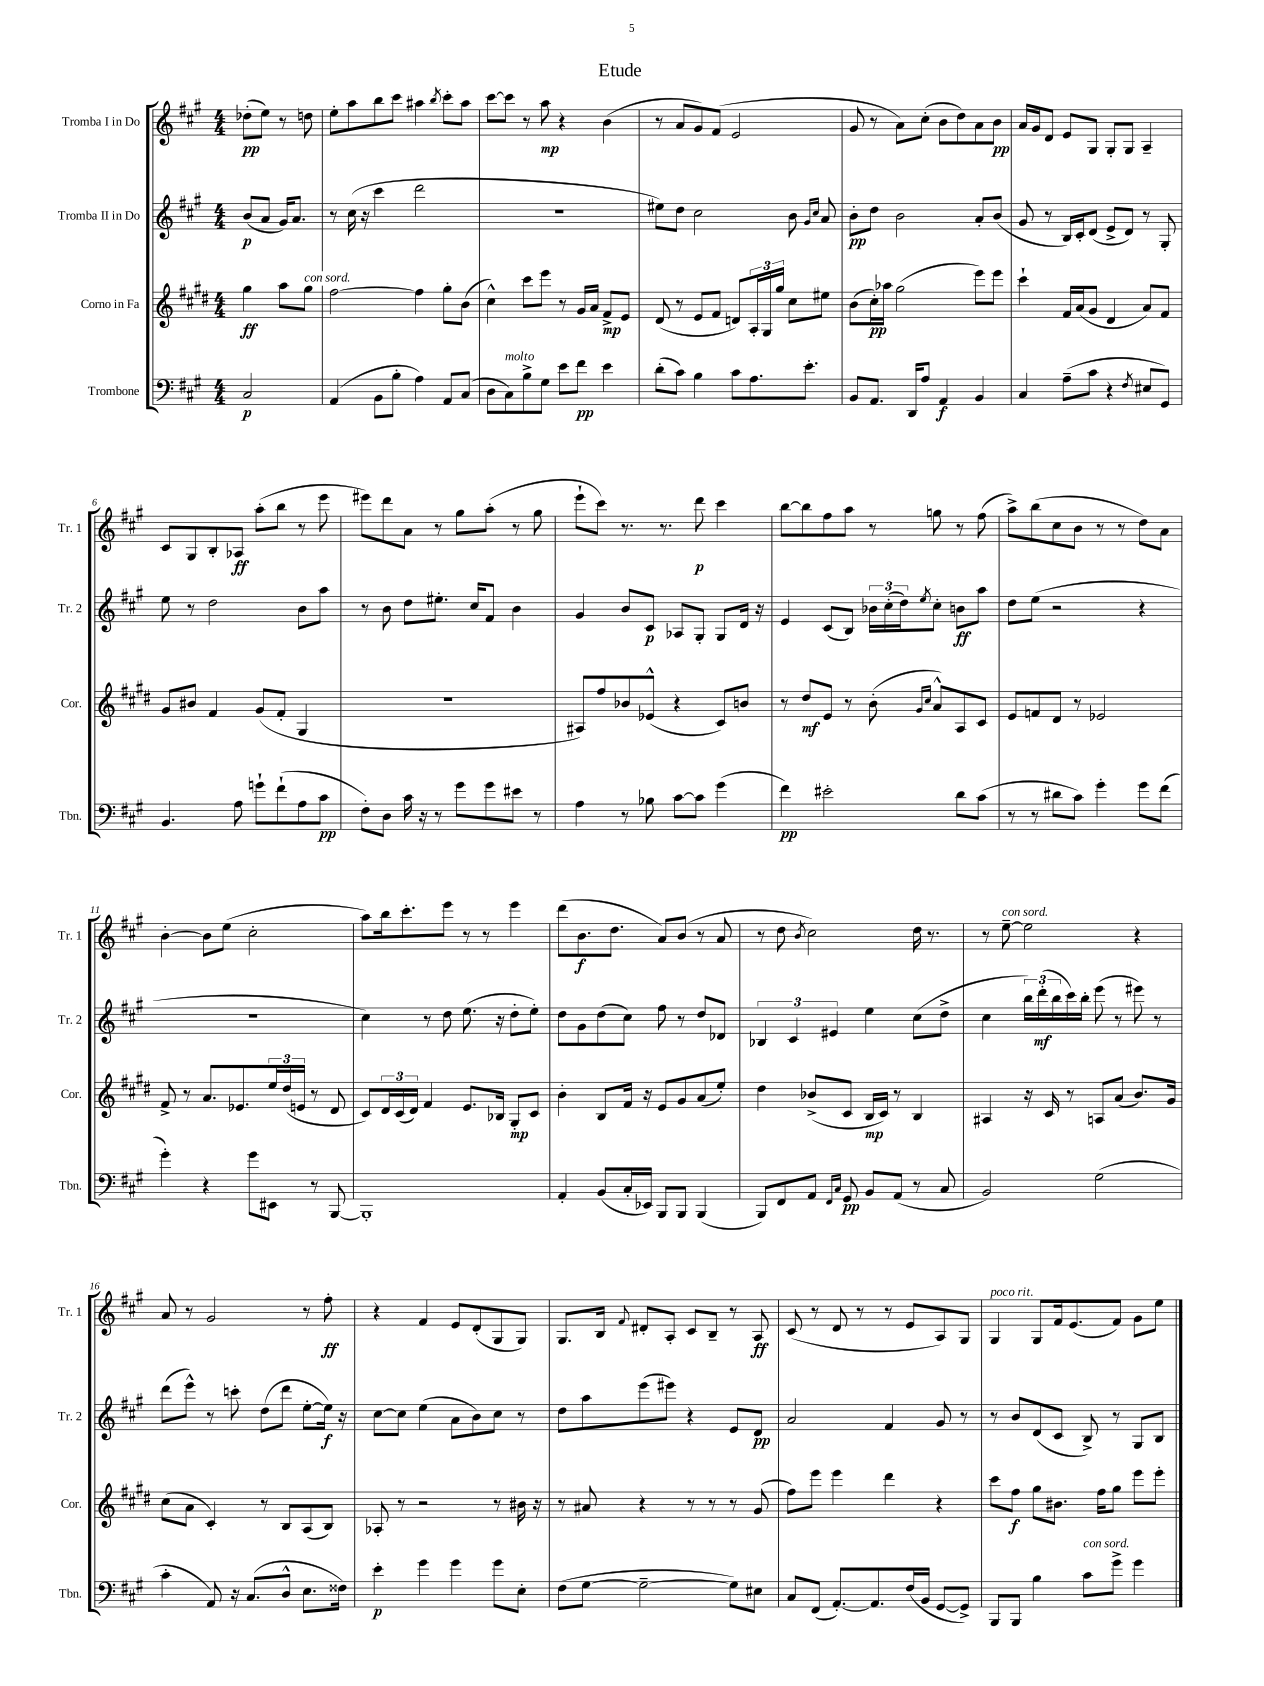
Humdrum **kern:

**kern	**dynam	**kern	**dynam	**kern	**dynam	**kern	**dynam
*part4	*part4	*part3	*part3	*part2	*part2	*part1	*part1
*staff4	*staff4	*staff3	*staff3	*staff2	*staff2	*staff1	*staff1
*I"Trombone	*	*I"Corno in Fa	*	*I"Tromba II in Do	*	*I"Tromba I in Do	*
*I'Tbn.	*	*I'Cor.	*	*I'Tr. 2	*	*I'Tr. 1	*
*clefF4	*	*clefG2	*	*clefG2	*	*clefG2	*
*k[f#c#g#]	*	*k[f#c#g#d#]	*	*k[f#c#g#]	*	*k[f#c#g#]	*
*M4/4	*	*M4/4	*	*M4/4	*	*M4/4	*
=	=	=	=	=	=	=	=
2C#/	p	4gg#\	ff	(8b/L	p	(8dd-X'\L	pp
.	.	.	.	8a/J	.	8ee\J)	.
.	.	8aa\L	.	16g#/KL)	.	8r	.
.	.	.	.	8.a/J	.	.	.
!	!	!LO:TX:a:i:t=con sord.	!	!	!	!	!
.	.	8gg#\J	.	.	.	8ddn\	.
=1	=1	=1	=1	=1	=1	=1	=1
(4AA/	.	[2ff#\	.	8r	.	8ee'\L	.
.	.	.	.	(16cc#\	.	8aa\	.
.	.	.	.	16r	.	.	.
8BB\L	.	.	.	4ccc#\	.	8bb\	.
8B'\J	.	.	.	.	.	8ccc#\J	.
4A\)	.	4ff#\]	.	2ddd\	.	4aa#X\	.
.	.	.	.	.	.	8qbb/	.
8AA/L	.	8gg#'\L	.	.	.	8ccc#'\L	.
(8C#/J	.	(8b\J	.	.	.	8aa#\J	.
=2	=2	=2	=2	=2	=2	=2	=2
8D\L	.	4cc#^^\)	.	1r	.	[8ccc#\L	.
!LO:TX:a:i:t=molto	!	!	!	!	!	!	!
8C#\)	.	.	.	.	.	8ccc#\J]	.
8B^\	.	8ccc#\L	.	.	.	8r	.
8G#\J	.	8eee\J	.	.	.	8aa\	mp
8e\L	.	8r	.	.	.	4r	.
8f#\J	pp	16g#/LL	.	.	.	.	.
.	.	16a/JJ	.	.	.	.	.
4e\	.	8f#^/L	mp	.	.	(4b\	.
.	.	8e/J	.	.	.	.	.
=3	=3	=3	=3	=3	=3	=3	=3
(8d'\L	.	(8d#/	.	8ee#X\L)	.	8r	.
8c#\J)	.	8r	.	8dd\J	.	8a/L	.
4B\	.	8e/L	.	2cc#\	.	8g#/)	.
.	.	8f#/J	.	.	.	(8f#/J	.
8c#\L	.	8dn/L)	.	.	.	2e/	.
8.A\	.	24A'/L	.	.	.	.	.
.	.	24G#/	.	.	.	.	.
.	.	24gg#/JJ	.	.	.	.	.
.	.	8cc#\L	.	8b\	.	.	.
8.e'\J	.	.	.	.	.	.	.
.	.	.	.	16qqg#/LL	.	.	.
.	.	.	.	16qqcc#/JJ	.	.	.
.	.	8ee#X\J	.	8a/	.	.	.
=4	=4	=4	=4	=4	=4	=4	=4
8BB/L	.	(8b\L	.	8b'\L	pp	8g#/	.
8.AA/J	.	16cc#'\L)	pp	8dd\J	.	8r	.
.	.	16aa-X\JJ	.	.	.	.	.
.	.	(2gg#\	.	2b\	.	8a\L)	.
16DD/KL	.	.	.	.	.	.	.
8A/J	.	.	.	.	.	(8cc#'\J	.
4AA/	f	.	.	.	.	8b\L	.
.	.	.	.	.	.	8dd\)	.
4BB/	.	8eee\L)	.	8a'/L	.	8a\	.
.	.	8eee\J	.	(8b/J	.	8b\J	pp
=5	=5	=5	=5	=5	=5	=5	=5
4C#/	.	4ccc#`\	.	8g#/	.	16a/LL	.
.	.	.	.	.	.	16g#/J	.
.	.	.	.	8r	.	8d/J	.
(8A~\L	.	16f#/LL	.	16B/LL)	.	8e/L	.
.	.	(16a/J	.	16c#'/J	.	.	.
8c#\J	.	8g#/J	.	(8d/J	.	8G#/J	.
4r	.	4d#/	.	8e^/L	.	8G#'/L	.
.	.	.	.	8d/J)	.	8G#/J	.
8qF#/	.	.	.	.	.	.	.
8E#X/L	.	8a/L)	.	8r	.	4A~/	.
8GG#/J)	.	8f#/J	.	8G#'/	.	.	.
!!LO:LB:g=z
=6	=6	=6	=6	=6	=6	=6	=6
4.BB/	.	8g#/L	.	8ee\	.	8c#/L	.
.	.	8b#X/J	.	8r	.	8G#/	.
.	.	4f#/	.	2dd\	.	8B'/	.
8A\	.	.	.	.	.	8A-X/J	ff
8gn`\L	.	(8g#/L	.	.	.	(8aa'\L	.
(8f#`\	.	8f#'/J	.	.	.	8bb\J	.
8A\	.	4G#/	.	8b\L	.	8r	.
8c#\J	pp	.	.	8aa\J	.	8eee\	.
=7	=7	=7	=7	=7	=7	=7	=7
8F#'\L)	.	1r	.	8r	.	8eee#X\L)	.
8D\J	.	.	.	8b\	.	8ddd\	.
16c#\	.	.	.	8dd\L	.	8a\J	.
16r	.	.	.	.	.	.	.
8r	.	.	.	8.ee#X'\J	.	8r	.
8g#\L	.	.	.	.	.	8gg#\L	.
.	.	.	.	16cc#/KL	.	.	.
8g#\	.	.	.	8f#/J	.	(8aa'\J	.
8e#X\J	.	.	.	4b\	.	8r	.
8r	.	.	.	.	.	8gg#\	.
=8	=8	=8	=8	=8	=8	=8	=8
4A\	.	8A#X/L)	.	4g#/	.	8eee`\L	.
.	.	8ff#/	.	.	.	8ccc#\J)	.
8r	.	8b-X/	.	8b/L	.	8.r	.
8B-X\	.	(8e-X^^/J	.	8c#/J	p	.	.
.	.	.	.	.	.	8.r	.
[8c#\L	.	4r	.	8A-X/L	.	.	.
8c#\J]	.	.	.	8G#'/J	.	8ddd\	p
(4g#\	.	8c#/L)	.	8G#/L	.	4ccc#\	.
.	.	8bn/J	.	16d/Jk	.	.	.
.	.	.	.	16r	.	.	.
=9	=9	=9	=9	=9	=9	=9	=9
4f#\)	pp	8r	.	4e/	.	[8bb\L	.
.	.	8dd#/L	mf	.	.	8bb\]	.
2e#X'\	.	8e/J	.	(8c#/L	.	8ff#\	.
.	.	8r	.	8B/J)	.	8aa\J	.
.	.	(8b'\	.	24b-X\LL	.	8r	.
.	.	.	.	(24cc#'\	.	.	.
.	.	.	.	24dd\J)	.	.	.
.	.	16qqg#/LL	.	.	.	.	.
.	.	16qqcc#/JJ	.	8qee/	.	.	.
.	.	8a^^/L)	.	8cc#'\J	.	8ggn\	.
8d\L	.	8A/	.	8bn\L	ff	8r	.
(8c#\J	.	8c#/J	.	8aa\J	.	(8ff#\	.
=10	=10	=10	=10	=10	=10	=10	=10
8r	.	8e/L	.	8dd\L	.	8aa^\L)	.
8r	.	8fn/	.	(8ee\J	.	(8bb\	.
8d#X\L	.	8d#/J	.	2r	.	8cc#\	.
8c#\J)	.	8r	.	.	.	8b\J	.
4g#'\	.	2e-X/	.	.	.	8r	.
.	.	.	.	.	.	8r	.
8g#\L	.	.	.	4r	.	8dd\L)	.
(8f#\J	.	.	.	.	.	8a\J	.
!!LO:LB:g=z
=11	=11	=11	=11	=11	=11	=11	=11
4g#'\)	.	8f#^/	.	1r	.	[4b'\	.
.	.	8r	.	.	.	.	.
4r	.	8.a/L	.	.	.	8b\L]	.
.	.	.	.	.	.	(8ee\J	.
.	.	8.e-X/	.	.	.	.	.
8g#\L	.	.	.	.	.	2cc#'\	.
8EE#X\J	.	24ee/L	.	.	.	.	.
.	.	(24dd#/	.	.	.	.	.
.	.	24en/JJ	.	.	.	.	.
8r	.	8r	.	.	.	.	.
[8BBB/	.	8d#/	.	.	.	.	.
=12	=12	=12	=12	=12	=12	=12	=12
1BBB']	.	8c#/L)	.	4cc#\)	.	8aa\L)	.
.	.	24d#/L	.	.	.	16bb\k	.
.	.	(24c#/	.	.	.	.	.
.	.	.	.	.	.	8.ccc#'\	.
.	.	24d#/JJ)	.	.	.	.	.
.	.	4f#/	.	8r	.	.	.
.	.	.	.	8dd\	.	8eee\J	.
.	.	8.e/L	.	(8.ee\	.	8r	.
.	.	.	.	.	.	8r	.
.	.	16B-X/Jk	.	16r	.	.	.
.	.	8G#'/L	mp	8dd'\L	.	4eee\	.
.	.	8c#/J	.	8ee'\J)	.	.	.
=13	=13	=13	=13	=13	=13	=13	=13
4AA'/	.	4b'\	.	8dd\L	.	(8ddd\L	.
.	.	.	.	8g#\	.	8.b\	f
(8BB/L	.	8B/L	.	(8dd\	.	.	.
.	.	.	.	.	.	8.dd\J	.
16C#'/L	.	16f#/Jk	.	8cc#\J)	.	.	.
16EE-X/JJ)	.	16r	.	.	.	.	.
8BBB/L	.	8e/L	.	8ff#\	.	8a/L)	.
8BBB/J	.	8g#/	.	8r	.	(8b/J	.
(4BBB/	.	(8a/	.	8dd/L	.	8r	.
.	.	8ee'/J)	.	8d-X/J	.	8a/	.
=14	=14	=14	=14	=14	=14	=14	=14
8BBB/L)	.	4dd#\	.	6B-X/	.	8r	.
8FF#/	.	.	.	.	.	8dd\	.
.	.	.	.	6c#/	.	.	.
.	.	.	.	.	.	8qb/	.
8AA/J	.	(8b-X^/L	.	.	.	2cc#\)	.
.	.	.	.	6e#X/	.	.	.
16qqFF#/LL	.	.	.	.	.	.	.
16qqC#/JJ	.	.	.	.	.	.	.
8GG#/	pp	8c#/J	.	.	.	.	.
8BB/L	.	16B/LL	mp	4ee\	.	.	.
.	.	16c#/JJ)	.	.	.	.	.
(8AA/J	.	8r	.	.	.	.	.
8r	.	4B/	.	(8cc#\L	.	16dd\	.
.	.	.	.	.	.	8.r	.
8C#/	.	.	.	8dd^\J	.	.	.
=15	=15	=15	=15	=15	=15	=15	=15
2BB/)	.	4A#X/	.	4cc#\	.	8r	.
!	!	!	!	!	!	!LO:TX:a:i:t=con sord.	!
.	.	.	.	.	.	[8ee~\	.
.	.	16r	.	24bb\LL)	.	2ee\]	.
.	.	.	.	(24ddd'\	mf	.	.
.	.	16c#/	.	.	.	.	.
.	.	.	.	24bb\	.	.	.
.	.	8r	.	16ccc#\)	.	.	.
.	.	.	.	16bb'\JJ	.	.	.
(2G#\	.	8An/L	.	(8eee\	.	.	.
.	.	(8a/J	.	8r	.	.	.
.	.	8.b/L)	.	8eee#X\)	.	4r	.
.	.	.	.	8r	.	.	.
.	.	16g#/Jk	.	.	.	.	.
!!LO:LB:g=z
=16	=16	=16	=16	=16	=16	=16	=16
4c#'\	.	(8cc#\L	.	(8ddd\L	.	8a/	.
.	.	8a\J	.	8eee^^\J)	.	8r	.
8AA/)	.	4c#'/)	.	8r	.	2g#/	.
16r	.	.	.	8cccn'\	.	.	.
(8.C#/L	.	.	.	.	.	.	.
.	.	8r	.	(8dd\L	.	.	.
8D^^/J	.	8B/L	.	8ddd\J	.	.	.
8.E\L	.	(8A/	.	[8ee'\L	.	8r	.
.	.	8B/J)	.	16ee\Jk])	f	8ff#'\	ff
16F##X\Jk)	.	.	.	16r	.	.	.
=17	=17	=17	=17	=17	=17	=17	=17
4e'\	p	8A-X'/	.	[8cc#\L	.	4r	.
.	.	8r	.	8cc#\J]	.	.	.
4g#\	.	2r	.	(4ee\	.	4f#/	.
4g#\	.	.	.	8a\L	.	8e/L	.
.	.	.	.	8b\)	.	(8d'/	.
8g#\L	.	8r	.	8cc#\J	.	8G#/	.
8E'\J	.	16b#X\	.	8r	.	8G#/J)	.
.	.	16r	.	.	.	.	.
=18	=18	=18	=18	=18	=18	=18	=18
(8F#\L	.	8r	.	8dd\L	.	8.G#/L	.
[8G#\J	.	8a#X/	.	8aa\	.	.	.
.	.	.	.	.	.	16B/Jk	.
.	.	.	.	.	.	8qqf#/	.
2G#~\_	.	4r	.	(8eee\	.	8d#X'/L	.
.	.	.	.	8eee#X\J)	.	8A'/J	.
.	.	8r	.	4r	.	8c#/L	.
.	.	8r	.	.	.	8B~/J	.
8G#\L])	.	8r	.	8e/L	.	8r	.
8E#X\J	.	(8g#/	.	8d/J	pp	8A/	ff
=19	=19	=19	=19	=19	=19	=19	=19
8C#/L	.	8ff#\L)	.	2a/	.	(8c#/	.
(8FF#/J	.	8eee\J	.	.	.	8r	.
[8.AA'/L)	.	4eee\	.	.	.	8d/	.
.	.	.	.	.	.	8r	.
8.AA/]	.	.	.	.	.	.	.
.	.	4ddd#\	.	4f#/	.	8r	.
(16F#/L	.	.	.	.	.	8e/L	.
16BB/JJ	.	.	.	.	.	.	.
[8GG#/L	.	4r	.	8g#/	.	8A/)	.
8GG#^/J])	.	.	.	8r	.	8G#/J	.
=20	=20	=20	=20	=20	=20	=20	=20
!	!	!	!	!	!	!LO:TX:a:i:t=poco rit.	!
8BBB/L	.	8ccc#\L	.	8r	.	4G#/	.
8BBB/J	.	8ff#\J	f	8b/L	.	.	.
4B\	.	8gg#\L	.	(8d/	.	8G#/L	.
.	.	8.b#X\J	.	8c#/J	.	16f#/k	.
.	.	.	.	.	.	(8.e/	.
!LO:TX:a:i:t=con sord.	!	!	!	!	!	!	!
8c#\L	.	.	.	8B^/)	.	.	.
.	.	16ff#\KL	.	.	.	.	.
8g#^\J	.	8gg#\J	.	8r	.	8f#/J)	.
4g#\	.	8eee\L	.	8G#/L	.	8g#\L	.
.	.	8eee'\J	.	8B/J	.	8ee\J	.
==	==	==	==	==	==	==	==
*-	*-	*-	*-	*-	*-	*-	*-
